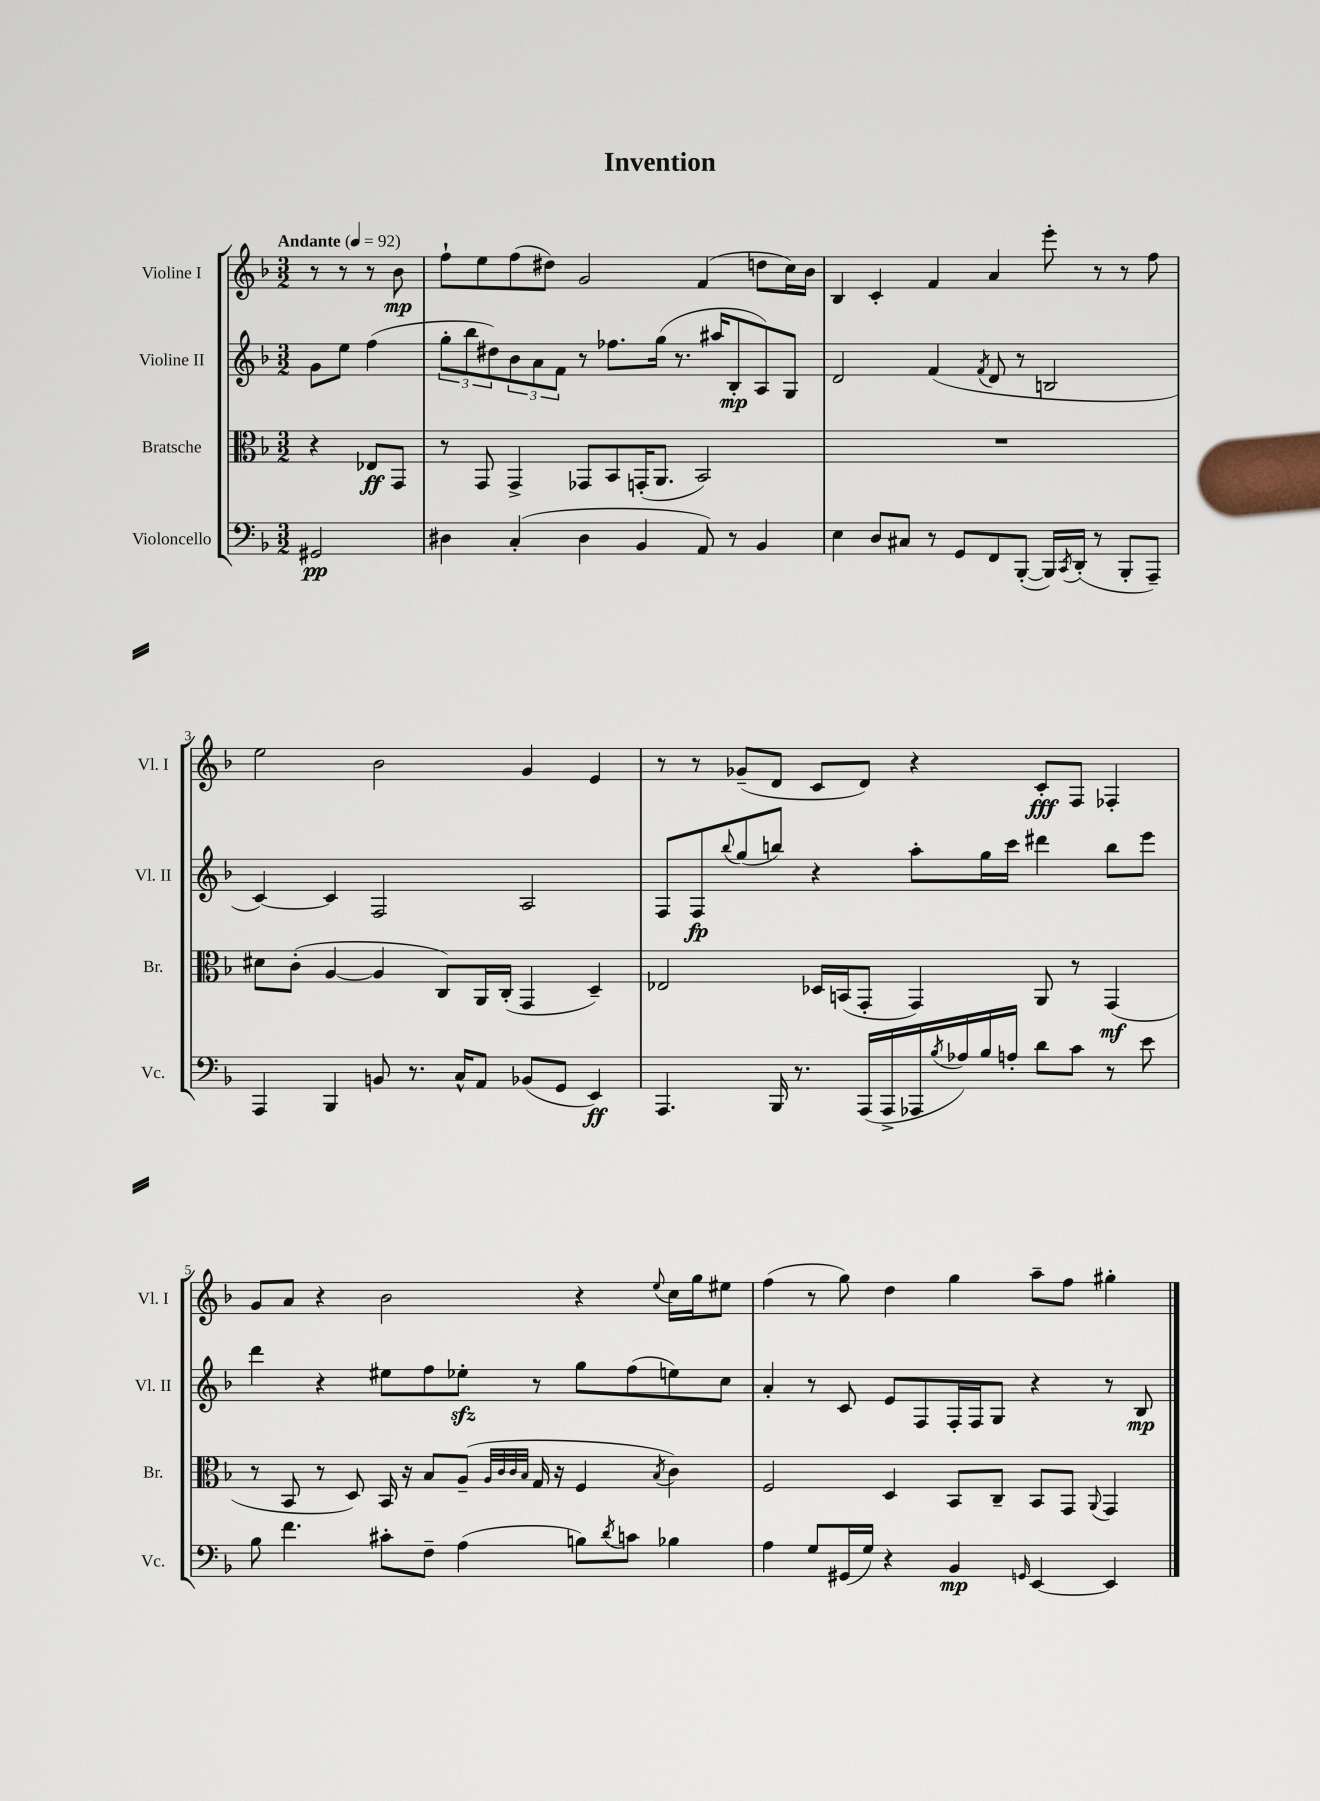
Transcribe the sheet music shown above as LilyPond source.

\header { title = "Invention" }
<<
\new StaffGroup <<
\new Staff = "s0" \with { instrumentName = "Violine I" shortInstrumentName = "Vl. I" } {
    \clef treble \key f \major \numericTimeSignature \time 3/2 \partial 2 \tempo "Andante" 4 = 92
    r8 r8 r8 bes'8\mp |
    f''8-! e''8 f''8( dis''8) g'2 f'4( d''8 c''16) bes'16 |
    bes4 c'4-. f'4 a'4 e'''8-. r8 r8 f''8 |
    e''2 bes'2 g'4 e'4 |
    r8 r8 ges'8--( d'8 c'8 d'8) r4 c'8-.\fff f8 fes4-. |
    g'8 a'8 r4 bes'2 r4 \appoggiatura { e''8 } c''16 g''16 eis''8 |
    f''4( r8 g''8) d''4 g''4 a''8-- f''8 gis''4-. \bar "|." |
}
\new Staff = "s1" \with { instrumentName = "Violine II" shortInstrumentName = "Vl. II" } {
    \clef treble \key f \major \numericTimeSignature \time 3/2 \partial 2
    g'8 e''8 f''4( |
    \tuplet 3/2 { g''8-. bes''8 dis''8) } \tuplet 3/2 { bes'8 a'8 f'8 } r8 fes''8. g''16( r8. ais''16 bes8-.\mp a8) g8 |
    d'2 f'4( \acciaccatura { f'8 } d'8 r8 b2 |
    c'4~) c'4 f2 a2 |
    f8 f8\fp \appoggiatura { bes''8 } g''8( b''8) r4 a''8-. g''16 c'''16 dis'''4 b''8 e'''8 |
    d'''4 r4 eis''8 f''8 ees''8-.\sfz r8 g''8 f''8( e''8) c''8 |
    a'4-. r8 c'8 e'8 f8 f16-. f16 g8 r4 r8 bes8\mp \bar "|." |
}
\new Staff = "s2" \with { instrumentName = "Bratsche" shortInstrumentName = "Br." } {
    \clef alto \key f \major \numericTimeSignature \time 3/2 \partial 2
    r4 ees8\ff g,8 |
    r8 g,8 g,4-> ges,8 bes,8 g,16-.( a,8. bes,2) |
    R1. |
    dis'8 c'8-.( a4~ a4 c8) a,16 c16-.( g,4 d4--) |
    ees2 des16 b,16( g,8-. g,4) a,8 r8 g,4\mf( |
    r8 bes,8 r8 d8) bes,16 r16 bes8 a8--( \grace { a32 c'32 c'32 bes32 } g16 r16 f4 \acciaccatura { bes8 } c'4) |
    f2 d4 bes,8 c8-- bes,8 g,8 \appoggiatura { a,8 } g,4 \bar "|." |
}
\new Staff = "s3" \with { instrumentName = "Violoncello" shortInstrumentName = "Vc." } {
    \clef bass \key f \major \numericTimeSignature \time 3/2 \partial 2
    gis,2\pp |
    dis4 c4-.( dis4 bes,4 a,8) r8 bes,4 |
    e4 d8 cis8 r8 g,8 f,8 bes,,8~-.( bes,,16) \acciaccatura { c,8 } d,16-.( r8 bes,,8-. a,,8--) |
    a,,4 bes,,4 b,8 r8. c16-^ a,8 bes,8( g,8 e,4\ff) |
    a,,4. bes,,16 r8. a,,16( a,,16-> aes,,16 \acciaccatura { bes8 } aes16) bes16 a16-. d'8 c'8 r8 e'8 |
    bes8 f'4. cis'8-. f8-- a4( b8) \acciaccatura { d'8 } c'8 bes4 |
    a4 g8 gis,16( g16) r4 bes,4\mp \grace { g,16 } e,4~ e,4 \bar "|." |
}
>>
>>
